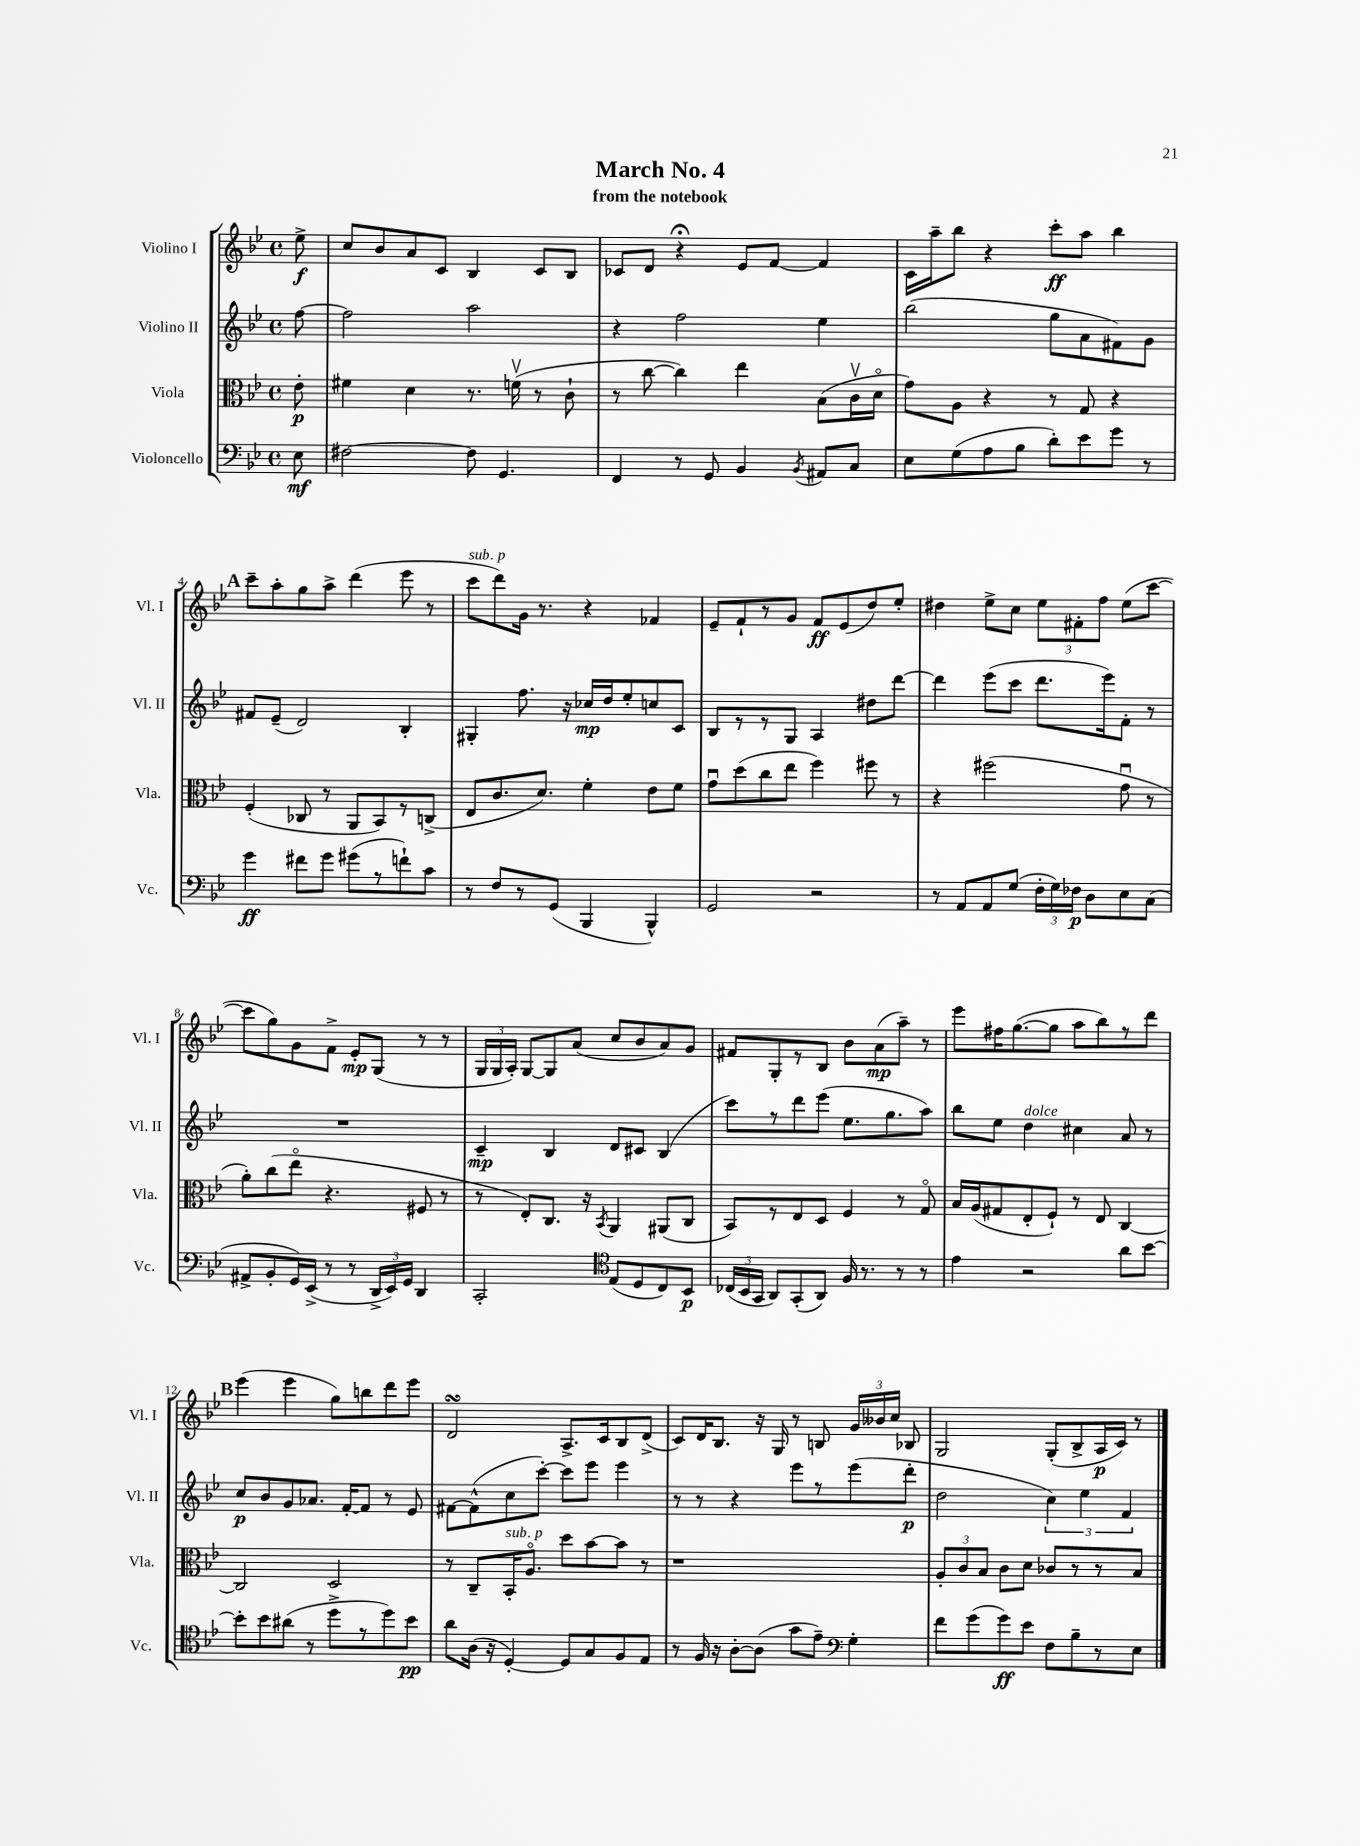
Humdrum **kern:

**kern	**kern	**kern	**kern
*staff4	*staff3	*staff2	*staff1
*clefF4	*clefC3	*clefG2	*clefG2
*k[b-e-]	*k[b-e-]	*k[b-e-]	*k[b-e-]
*M4/4	*M4/4	*M4/4	*M4/4
*met(c)	*met(c)	*met(c)	*met(c)
8E-	8e-'	[8ff	8ee-^
=	=	=	=
[2F#	4f#	2ff]	8cc
.	.	.	8b-
.	4d	.	8a
.	.	.	8c
8F#]	8.r	2aa	4B-
4.GG	.	.	.
.	(16fv	.	.
.	8r	.	8c
.	8c`	.	8B-
=	=	=	=
4FF	8r	4r	8c-
.	[8cc	.	8d
8r	4cc])	2ff	4r;
8GG	.	.	.
4BB-	4ee-	.	8e-
.	.	.	[8f
8qBB-	.	.	.
8AA#	(8B-	4ee-	4f]
8C	16cv	.	.
.	16do	.	.
=	=	=	=
8E-	8g)	(2bb-	16c
.	.	.	16aa~
(8G	8A	.	8bb-
8A	4r	.	4r
8B-	.	.	.
8d')	8r	8gg	8ccc'
8e-	8G	8a	8aa
8g	4r	8f#)	4bb-
8r	.	8g	.
=	=	=	=
4g	(4F'	8f#	8ccc~
.	.	(8e-~	8aa'
8f#	8C-	2d)	8gg
8g	8r	.	8aa^
(8g#	8AA	.	(4ddd
8r	8BB-)	.	.
8f`)	8r	4B-'	8eee-
8c	(8C^	.	8r
=	=	=	=
8r	8E-	4G#'	8ccc
8F	8.c	.	8ddd)
8r	.	8.ff	16g
.	8.d)	.	8.r
(8GG	.	.	.
.	.	16r	.
4BBB-	4f'	16cc-	4r
.	.	16dd	.
.	.	8ee-'	.
4BBB-^^)	8e-	8cc	4f-
.	8f	8c	.
=	=	=	=
2GG	8gu	8B-	8e-~
.	(8dd	8r	8f`
.	8cc	8r	8r
.	8ee-	8G	8g
2r	4ff)	4A	8f
.	.	.	(8e-
.	8ff#	8dd#	8dd)
.	8r	[8ddd	8ee-'
=	=	=	=
8r	4r	4ddd]	4dd#
8AA	.	.	.
8AA	(2ff#	(8eee-	8ee-^
(8G	.	8ccc	8cc
24F'	.	8.ddd	12ee-
24G)	.	.	.
24F-	.	.	12f#'
8D	.	.	.
.	.	.	12ff
.	.	16eee-)	.
8E-	8gu	8f'	(8ee-
(8C	8r	8r	[8ccc
=	=	=	=
8AA#^	8a')	1r	8ccc]
8BB-'	(8cc	.	8gg)
16GG)	8ee-o	.	8g
(16EE-^	.	.	.
8r	4.r	.	8f^
8r	.	.	8e-'
24DD^	.	.	(8G
24EE-)	.	.	.
24GG	.	.	.
4DD	8F#	.	8r
.	8r	.	8r
=	=	=	=
2CC'	8r	4c~	24G
.	.	.	24G
.	.	.	24A')
.	8E-')	.	[8G
.	8.C	4B-	8G]
.	.	.	(8a
.	16r	.	.
*clefC4	*	*	*
.	8qBB-	.	.
(8E-	4AA	8d	8cc
8D	.	8c#	8b-
8C)	(8AA#	(4B-	8a)
8BB-	8C	.	8g
=	=	=	=
(24C-	8BB-)	8ccc)	8f#
24BB-	.	.	.
24GG	.	.	.
8AA)	8r	8r	8G'
(8GG'	8E-	8ddd	8r
8AA)	8D	(8eee-	8B-
16F	4F	8.ee-	8b-
8.r	.	.	.
.	.	.	(8a
.	.	8.gg	.
8r	8r	.	8aa~)
8r	8Go	8aa)	8r
=	=	=	=
4e-	16B-	8bb-	8eee-
.	(16A	.	.
.	8G#	8ee-	16ff#
.	.	.	([8.gg
2r	8E-'	4dd	.
.	8F`)	.	8gg]
.	8r	4cc#	8aa
.	8E-	.	8bb-)
8a	[4C	8a	8r
[8b-	.	8r	8ddd
=	=	=	=
8b-']	2C]	8cc	(4eee-
8b-	.	8b-	.
(8a#	.	8g	4eee-
8r	.	8.a-	.
8dd^	2D	.	8gg)
.	.	[16f'	.
8r	.	8f]	8bb
8dd)	.	8r	8ddd
8b-	.	8e-	8eee-
=	=	=	=
8a	8r	[8f#	2d
(16A	8C~	(8f#^^]	.
16r	.	.	.
[4D')	16BB-'	8cc	.
.	8.Ao	.	.
.	.	[8ccc')	.
8D]	8dd	8ccc]	8.A^
8G	[8b-	8eee-	.
.	.	.	16c
8F	8b-]	4eee-	8B-
8E-	8r	.	(8d^
=	=	=	=
8r	1r	8r	8c)
16F	.	8r	16d
16r	.	.	8.B-
[8A'	.	4r	.
(8A]	.	.	16r
.	.	.	16G
8g	.	8eee-	8r
8e-~)	.	8r	8B
*clefF4	*	*	*
4G'	.	(8eee-	24g
.	.	.	24b--
.	.	.	24cc
.	.	8ddd'	8B-
=	=	=	=
8f	12A'	2dd	2G
.	12c	.	.
(8g	.	.	.
.	12B-	.	.
8g)	8c	.	.
8e-	8d	.	.
8F	8c-	6cc)	(8G'
8B-~	8r	.	8B-^
.	.	6ee-	.
8r	8r	.	16A
.	.	.	16c)
.	.	6f	.
8E-	8B-	.	8r
==	==	==	==
*-	*-	*-	*-
